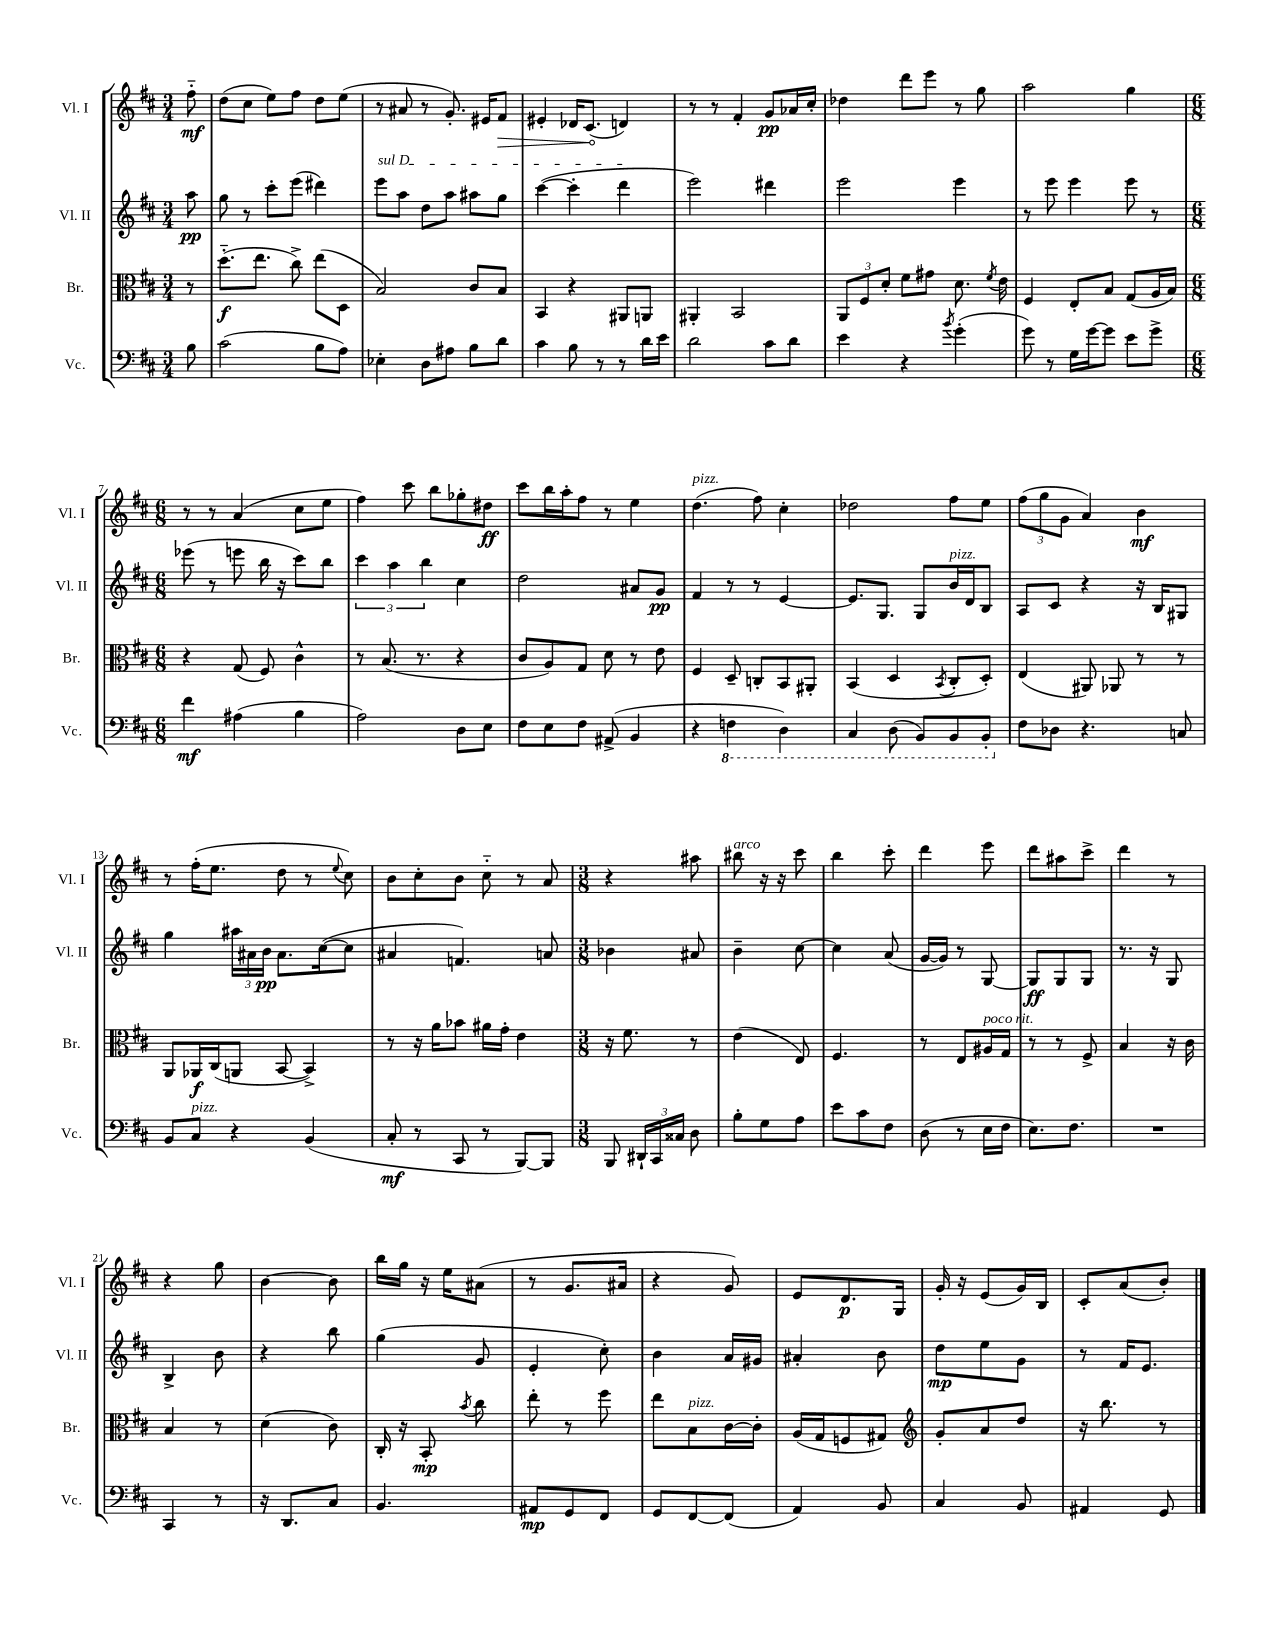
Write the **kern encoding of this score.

**kern	**kern	**kern	**kern
*staff4	*staff3	*staff2	*staff1
*clefF4	*clefC3	*clefG2	*clefG2
*k[f#c#]	*k[f#c#]	*k[f#c#]	*k[f#c#]
*M3/4	*M3/4	*M3/4	*M3/4
8B	8r	8aa	8ff#'~
=	=	=	=
(2c#	(8.dd'~	8gg	(8dd
.	.	8r	8cc#
.	8.ee	.	.
.	.	8ccc#'	8ee)
.	8cc#^)	(8eee	8ff#
8B	(8ee	4ddd#)	8dd
8A)	8D	.	(8ee
=	=	=	=
4E-'	2B)	8eee	8r
.	.	8aa	8a#
8D	.	8dd	8r
8A#	.	8aa	8.g')
8B	8c#	8aa#	.
.	.	.	16e#
8d	8B	8gg	8f#
=	=	=	=
4c#	4BB	([4ccc#	4e#'
8B	4r	4ccc#']	16d-
.	.	.	(8.c#
8r	.	.	.
8r	8AA#	4ddd	4d)
16d	8AA	.	.
16e	.	.	.
=	=	=	=
2d	4AA#'	2eee)	8r
.	.	.	8r
.	2BB	.	4f#'
8c#	.	4ddd#	8g
8d	.	.	16a-
.	.	.	16cc#'
=	=	=	=
4e	12AA	2eee	4dd-
.	12F#	.	.
.	12d'	.	.
4r	8f#	.	8ddd
.	8g#	.	8eee
8qb	.	.	.
(4g'	8.d	4eee	8r
.	.	.	8gg
.	8qf#	.	.
.	16e	.	.
=	=	=	=
8g)	4F#	8r	2aa
8r	.	8eee	.
16G	8E'	4eee	.
[16g	.	.	.
8g]	8B	.	.
8e	(8G	8eee	4gg
8g^	16A	8r	.
.	16B)	.	.
=	=	=	=
*M6/8	*M6/8	*M6/8	*M6/8
4f#	4r	(8eee-	8r
.	.	8r	8r
(4A#	(8G	8eee	(4a
.	8F#)	16bb	.
.	.	16r	.
4B	4c#^^	8ccc#)	8cc#
.	.	8bb	8ee
=	=	=	=
2A)	8r	6ccc#	4ff#)
.	(8.B	.	.
.	.	6aa	.
.	.	.	8ccc#
.	8.r	.	.
.	.	6bb	.
.	.	.	8bb
8D	4r	4cc#	8gg-'
8E	.	.	8dd#
=	=	=	=
8F#	8c#	2dd	8ccc#
8E	8A)	.	16bb
.	.	.	16aa'
8F#	8G	.	8ff#
(8AA#^	8d	.	8r
4BB	8r	8a#	4ee
.	8e	8g	.
=	=	=	=
4r	4F#	4f#	(4.dd
4FF	8D~	8r	.
.	8C'	8r	8ff#)
4DD)	8BB	[4e	4cc#'
.	8AA#'	.	.
=	=	=	=
4CC#	(4BB	8.e]	2dd-
.	.	8.G	.
(8DD	4D	.	.
8BBB)	.	8G	.
.	8qBB	.	.
8BBB	8C#'	16b	8ff#
.	.	16d	.
8BBB'	8D')	8B	8ee
=	=	=	=
8F#	(4E	8A	(12ff#
.	.	.	12gg
8D-	.	8c#	.
.	.	.	12g
4.r	8AA#)	4r	4a)
.	8AA-	.	.
.	8r	16r	4b
.	.	16B	.
8C	8r	8G#	.
=	=	=	=
8BB	8AA	4gg	8r
8C#	16AA-	.	(16ff#'
.	(16C#	.	8.ee
4r	8AA	24aa#	.
.	.	24a#	.
.	.	24b	.
.	[8BB	8.a#	8dd
(4BB	4BB^])	.	8r
.	.	([16cc#	.
.	.	.	8qqee
.	.	8cc#]	8cc#)
=	=	=	=
8C#'	8r	4a#	8b
8r	16r	.	8cc#'
.	16a	.	.
8CC#	8b-	4.f)	8b
8r	16a#	.	8cc#'~
.	16g'	.	.
[8BBB)	4e	.	8r
8BBB]	.	8a	8a
=	=	=	=
*M3/8	*M3/8	*M3/8	*M3/8
8BBB	16r	4b-	4r
.	8.f#	.	.
24DD#`	.	.	.
24CC#	.	.	.
24C##	.	.	.
8D	8r	8a#	8aa#
=	=	=	=
8B'	(4e	4b~	8bb#
8G	.	.	16r
.	.	.	16r
8A	8E)	[8cc#	8ccc#
=	=	=	=
8e	4.F#	4cc#]	4bb
8c#	.	.	.
8F#	.	(8a	8ccc#'
=	=	=	=
(8D	8r	[16g	4ddd
.	.	16g])	.
8r	8E	8r	.
16E	16A#	[8G	8eee
16F#	16G	.	.
=	=	=	=
8.E)	8r	8G]	8ddd
.	8r	8G	8aa#
8.F#	.	.	.
.	8F#^	8G	8ccc#^
=	=	=	=
4.r	4B	8.r	4ddd
.	.	16r	.
.	16r	8G	8r
.	16c#	.	.
=	=	=	=
4CC#	4B	4B^	4r
8r	8r	8b	8gg
=	=	=	=
16r	(4d	4r	[4b
8.DD	.	.	.
8C#	8c#)	8bb	8b]
=	=	=	=
4.BB	16C#'	(4gg	16bb
.	16r	.	16gg
.	8BB'	.	16r
.	.	.	16ee
.	8qb	.	.
.	8cc#	8g	(8a#
=	=	=	=
8AA#	8ee'	4e'	8r
8GG	8r	.	8.g
8FF#	8ff#	8cc#')	.
.	.	.	16a#
=	=	=	=
8GG	8ee	4b	4r
[8FF#	8B	.	.
(8FF#]	[16c#	16a	8g)
.	16c#']	16g#	.
=	=	=	=
4AA)	(16A	4a#'	8e
.	16G	.	.
.	8F	.	8.d
8BB	8G#)	8b	.
.	.	.	16G
=	=	=	=
*	*clefG2	*	*
4C#	8g'	8dd	16g'
.	.	.	16r
.	8a	8ee	(8e
8BB	8dd	8g	16g)
.	.	.	16B
=	=	=	=
4AA#	16r	8r	8c#'
.	8.bb	.	.
.	.	16f#	(8a
.	.	8.e	.
8GG	8r	.	8b')
==	==	==	==
*-	*-	*-	*-
